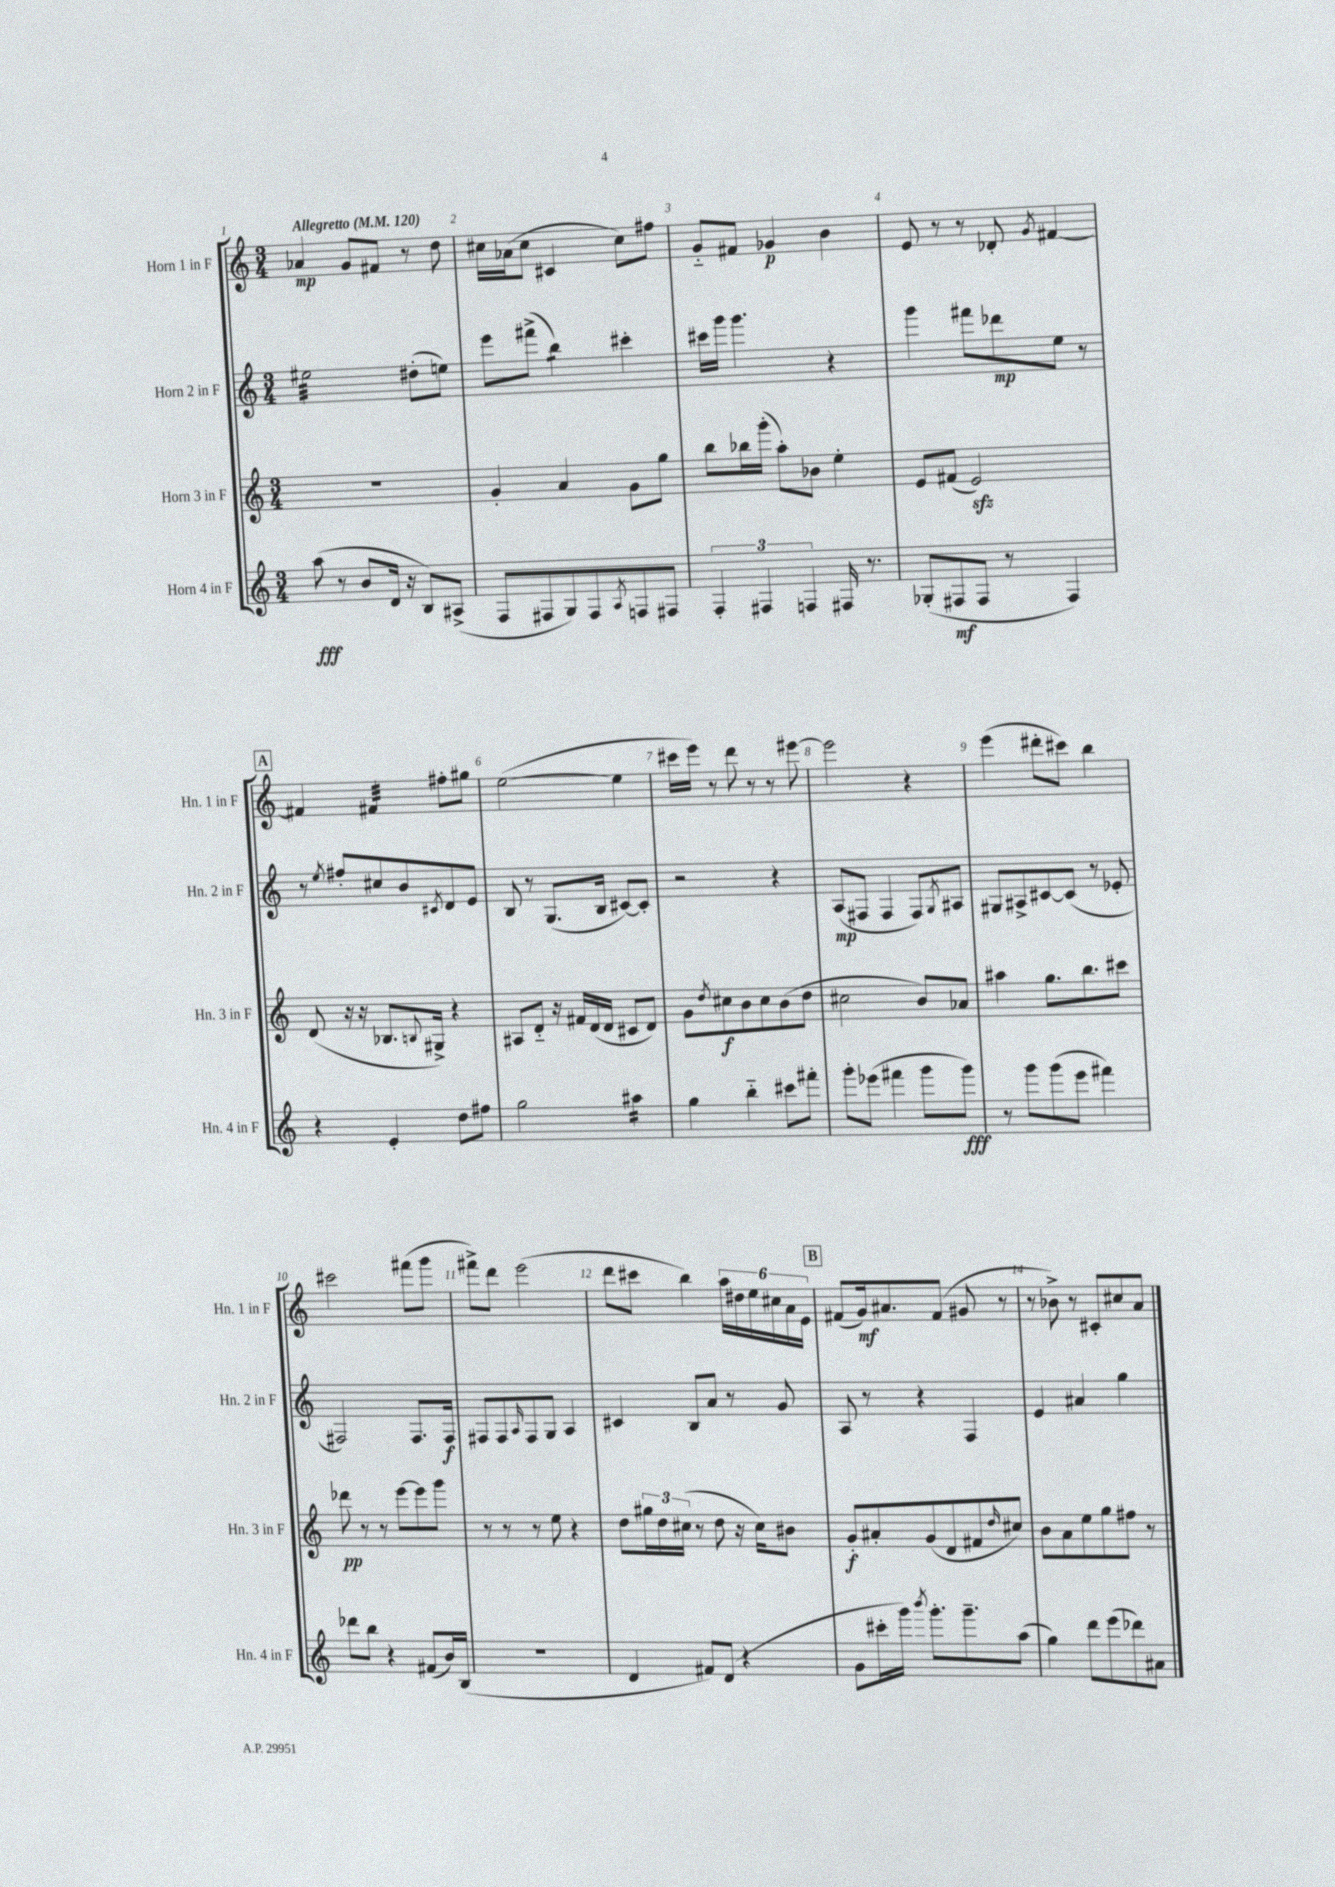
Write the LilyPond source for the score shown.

<<
\new StaffGroup <<
\new Staff = "s0" \with { instrumentName = "Horn 1 in F" shortInstrumentName = "Hn. 1 in F" } {
    \clef treble \key c \major \numericTimeSignature \time 3/4 \tempo "Allegretto" 4 = 120
    aes'4\mp g'8 fis'8 r8 d''8 |
    cis''16 aes'16( cis''8 cis'4 cis''8) fis''8 |
    g'8-_ fis'8 ges'4\p b'4 |
    e'8 r8 r8 des'8-. \acciaccatura { g'8 } fis'4~ |
    \mark \markup { \box "A" } fis'4 fis'4:32 fis''8-. gis''8 |
    e''2~( e''4 |
    cis'''16 e'''16) r8 d'''8 r8 r8 eis'''8~ |
    eis'''2 r4 |
    e'''4( dis'''8-. cis'''8) b''4 |
    cis'''2 fis'''8( g'''8 |
    fis'''8->) d'''8 e'''2( |
    d'''8 cis'''8 b''4) \tuplet 6/4 { a''16 dis''16 e''16 cis''16 a'16 e'16 } |
    \mark \markup { \box "B" } fis'8( g'16\mf) ais'8. fis'8( gis'8 r8 |
    r8 bes'8->) r8 cis'8-. cis''8 a'8 \bar "|." |
}
\new Staff = "s1" \with { instrumentName = "Horn 2 in F" shortInstrumentName = "Hn. 2 in F" } {
    \clef treble \key c \major \numericTimeSignature \time 3/4
    eis''2:32 dis''8-.( e''8) |
    e'''8 fis'''8->( b''4:8) cis'''4-. |
    cis'''16 g'''16 g'''4. r4 |
    g'''4 fis'''8 des'''8\mp e''8 r8 |
    \mark \markup { \box "A" } r8 \acciaccatura { e''8 } fis''8-. cis''8 b'8 \acciaccatura { cis'8 } d'8 e'8 |
    b8 r8 g8.( b16 cis'8~) cis'8-. |
    r2 r4 |
    a8\mp( fis8 fis4 fis8) \acciaccatura { g8 } ais8 |
    gis8 ais8-> cis'8~ cis'8( r8 ees'8-. |
    fis2) fis8. fis16\f |
    fis8 fis8 \grace { a16 } fis8 g8 a4 |
    cis'4 b8 a'8 r8 g'8 |
    \mark \markup { \box "B" } a8 r8 r4 f4 |
    e'4 ais'4 g''4 \bar "|." |
}
\new Staff = "s2" \with { instrumentName = "Horn 3 in F" shortInstrumentName = "Hn. 3 in F" } {
    \clef treble \key c \major \numericTimeSignature \time 3/4
    R2. |
    g'4-. a'4 g'8 g''8 |
    b''8 bes''16 g'''16-.( a''8-.) bes'8 e''4-. |
    e'8 fis'8( e'2\sfz) |
    \mark \markup { \box "A" } d'8( r16 r16 bes8. \appoggiatura { b8 } gis16->) r4 |
    ais8 d'8-_ r16 fis'16 d'16( d'16 cis'8 d'8) |
    g'8 \acciaccatura { d''8 } cis''8\f b'8 cis''8 b'8( d''8 |
    cis''2 b'8) aes'8 |
    ais''4 g''8. b''8. cis'''8 |
    des'''8\pp r8 r8 e'''8~ e'''8 g'''8 |
    r8 r8 r8 e''8 r4 |
    d''8 \tuplet 3/2 { gis''16 d''16 cis''16( } r8 d''8 r16 cis''16) bis'8 |
    \mark \markup { \box "B" } g'8-.\f ais'8-. g'8( d'8 fis'8 \grace { d''16 } cis''8) |
    b'8 a'8 e''8 g''8 fis''8 r8 \bar "|." |
}
\new Staff = "s3" \with { instrumentName = "Horn 4 in F" shortInstrumentName = "Hn. 4 in F" } {
    \clef treble \key c \major \numericTimeSignature \time 3/4
    a''8\fff( r8 b'8 d'16 r16 b8) ais8->( |
    f8 fis8 g8) fis8 \acciaccatura { a8 } f8 fis8 |
    \tuplet 3/2 { f4-. fis4 f4 } fis16 r8. |
    ges8-.( fis8\mf fis8 r8 fis4) |
    \mark \markup { \box "A" } r4 e'4-. d''8 fis''8 |
    g''2 ais''4:16 |
    g''4 b''4-_ cis'''8 fis'''8-. |
    g'''8-. ees'''8( fis'''4 g'''8 g'''8\fff) |
    r8 g'''8 g'''8( e'''8 fis'''4) |
    des'''8 b''8 r4 fis'8( b'16) b16( |
    R2. |
    d'4 fis'8) d'8( r4 |
    \mark \markup { \box "B" } g'8 cis'''16-. g'''16) \acciaccatura { b'''8 } g'''8.-. g'''8.-- a''8( |
    g''4) d'''8 e'''8( des'''8) ais'8 \bar "|." |
}
>>
>>
\layout { \context { \Score \override BarNumber.break-visibility = ##(#f #t #t) barNumberVisibility = #all-bar-numbers-visible } }
